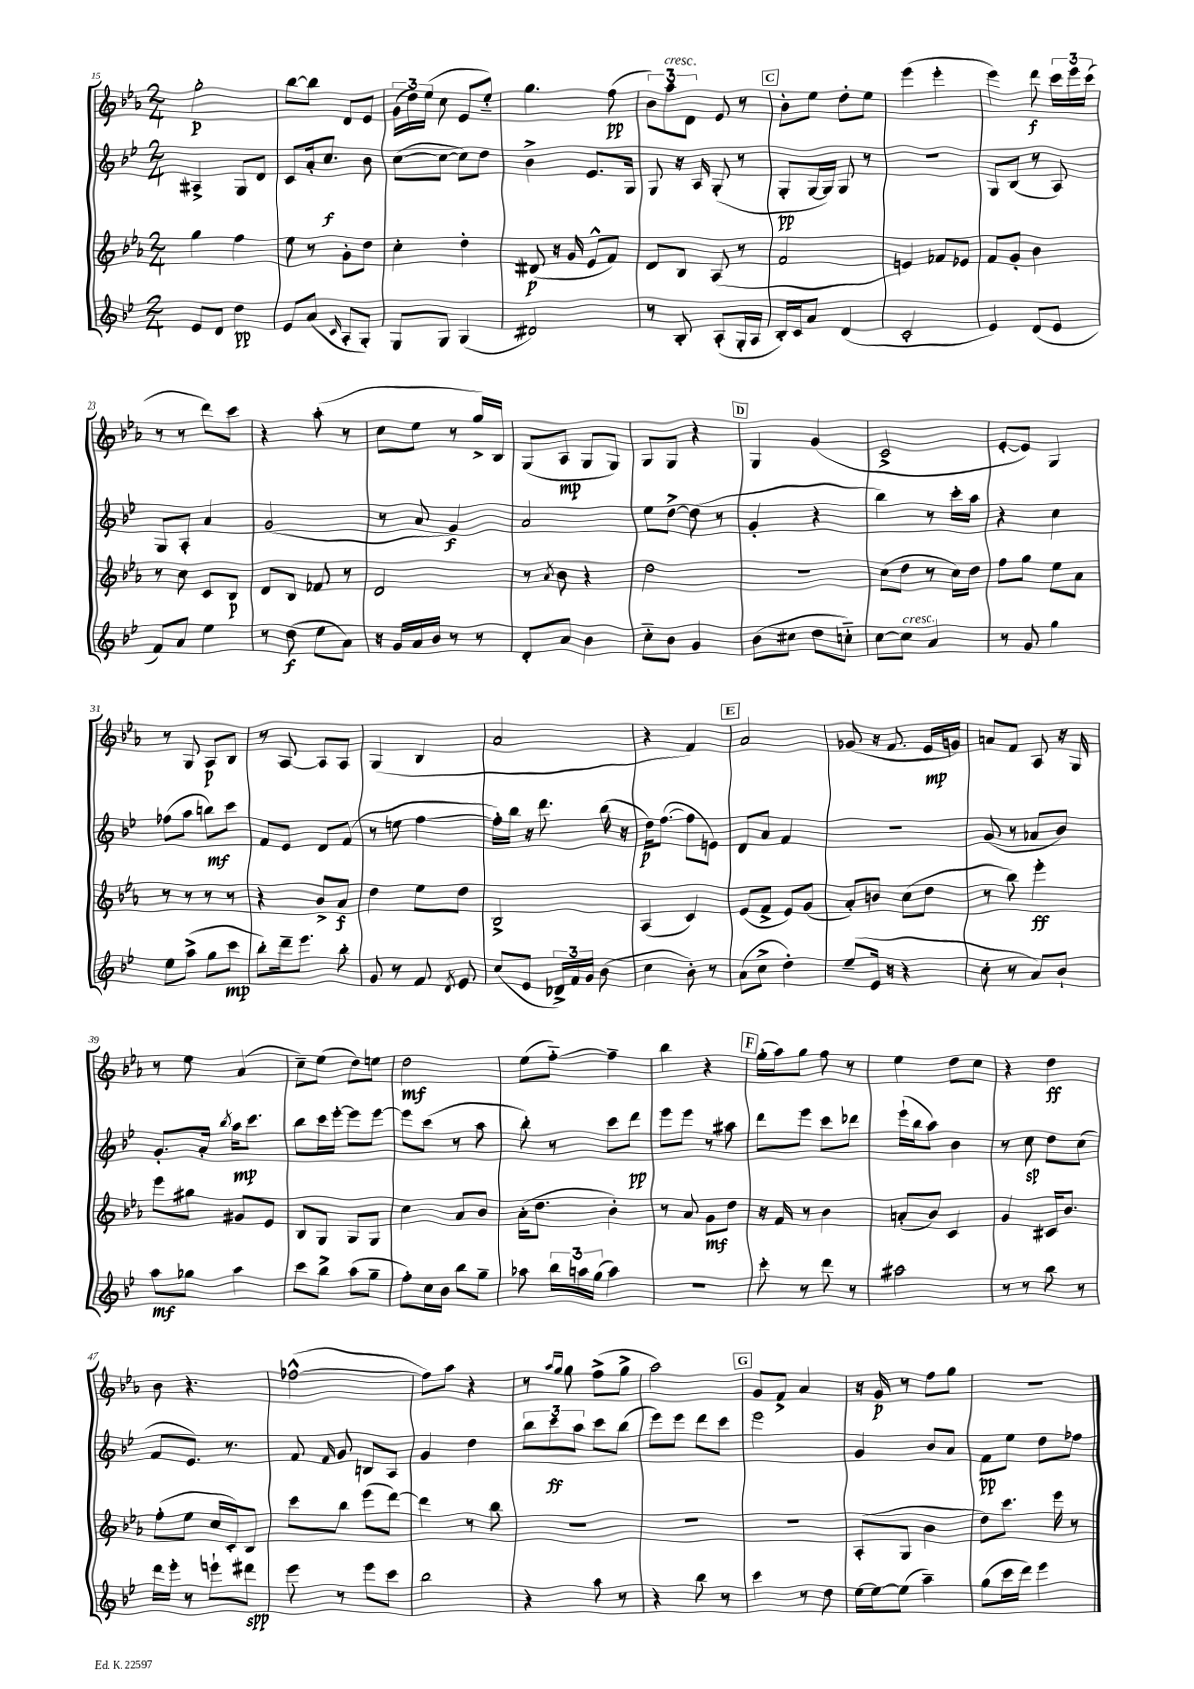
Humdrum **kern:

**kern	**kern	**kern	**kern
*staff4	*staff3	*staff2	*staff1
*clefG2	*clefG2	*clefG2	*clefG2
*k[b-e-]	*k[b-e-a-]	*k[b-e-]	*k[b-e-a-]
*M2/4	*M2/4	*M2/4	*M2/4
8e-	4gg	4A#^	2gg'
8d	.	.	.
4dd	4ff	8G	.
.	.	8d	.
=	=	=	=
8e-	8ee-	8c	[8bb-
(8a	8r	16a'	8bb-]
.	.	8.cc	.
16qqc	.	.	.
8A'	8g'	.	8d
8G')	8dd	8b-	8e-
=	=	=	=
8G	4cc'	([8cc	(24g
.	.	.	24dd)
.	.	.	(24ee-
8G	.	8cc_	8cc
(4G	4dd'	8cc])	8e-
.	.	8dd	8ee-'~)
=	=	=	=
2d#)	(8d#	4b-^	4.gg
.	16r	.	.
.	16g	.	.
.	8e-^^	8.e-	.
.	8f)	.	(8ff
.	.	16G	.
=	=	=	=
8r	8d	8G	12b-)
.	.	.	12aa-
8B-'	8B-	16r	.
.	.	.	12d
.	.	16A	.
(8A'	(8A-	(8G'	8e-
16G'	8r	8r	8r
16A	.	.	.
=	=	=	=
16B-')	2f	8G'	8b-'
16c	.	.	.
8a	.	[16G	8ee-
.	.	16G])	.
(4d	.	8G	8dd'
.	.	8r	8ee-
=	=	=	=
2c'	4e)	2r	(4eee-
.	8f-	.	4eee-'
.	8e-	.	.
=	=	=	=
4e-)	8f	8G	4eee-)
.	8g'	(8B-	.
(8d	4b-	8r	8ddd
8e-	.	8A)	24ccc
.	.	.	24eee-
.	.	.	(24ccc
=	=	=	=
8f)	8r	8G	8r
8a	8cc	8A'	8r
4ee-	8c	4a	8ddd)
.	8B-	.	8ccc
=	=	=	=
8r	8d	(2g	4r
(8dd	8B-	.	.
8ee-	8f-	.	(8aa-'
8a)	8r	.	8r
=	=	=	=
16r	2d	8r	8cc
16g	.	.	.
16a	.	8a	8ee-
16b-	.	.	.
8r	.	4g)	8r
8r	.	.	16gg^)
.	.	.	16B-
=	=	=	=
8d'	8r	2a	(8G
.	8qa-	.	.
8a	8b-	.	8A-
4b-	4r	.	8G
.	.	.	8G)
=	=	=	=
8cc'~	2dd	8ee-	8G
8b-	.	[8dd^	8G
4g	.	(8dd]	4r
.	.	8r	.
=	=	=	=
(8b-	2r	4g'	4G
8cc#	.	.	.
8dd	.	4r	(4g
8cc'~)	.	.	.
=	=	=	=
[8cc	(8cc	4bb-)	2c^
8cc]	8dd	.	.
4a	8r	8r	.
.	16cc)	16ccc'	.
.	16dd	16aa	.
=	=	=	=
8r	8ff	4r	[8e-'
8g	8gg	.	8e-])
4gg	8ee-	4cc	4G
.	8a-	.	.
=	=	=	=
8ee-	8r	(8ff-	8r
(8aa^	8r	8aa	8G
8gg	8r	8bb)	8A-
8ccc	8r	8ccc	8B-
=	=	=	=
8bb-')	4r	8f	8r
16ddd~	.	8e-	[8A-
8.eee-	.	.	.
.	8b-^	8d	8A-]
8bb-'	8a-	(8f	8A-
=	=	=	=
8g	4dd	8r	(4G
8r	.	8ee	.
8f	8ee-	[4ff	4B-
8qd	.	.	.
8e-	8dd	.	.
=	=	=	=
(8cc	2B-^	16ff'])	2a-
.	.	16bb-	.
8e-	.	16r	.
.	.	8.ddd	.
24d-^)	.	.	.
24f	.	.	.
24g	.	.	.
(8b-	.	(16bb-	.
.	.	16r	.
=	=	=	=
4cc	(4A-	16dd)	4r
.	.	([8.ff	.
8b-')	4c)	8ff]	4f)
8r	.	8e)	.
=	=	=	=
(8a	(8e-	8d	2a-
8cc^	8f^	8a	.
4dd')	8e-)	4f	.
.	(8g	.	.
=	=	=	=
(8ee-~	8a-')	2r	(8g-
16e-	8b	.	16r
16r	.	.	8.f
4r	(8cc	.	.
.	8dd	.	16e-
.	.	.	16g)
=	=	=	=
8cc'	8r	(8g	8a
8r	8bb-)	8r	8f
8a)	4eee-'	8a-	8A-
8b-`	.	8b-)	16r
.	.	.	16G
=	=	=	=
8aa	8eee-	8.g'	8r
8gg-	8gg#	.	8ee-
.	.	16a'	.
.	.	8qbb-	.
4aa	8g#	16aa	(4a-
.	.	8.ccc	.
.	8e-	.	.
=	=	=	=
8ccc	8B-	8bb-	8cc~)
8bb-^	8G	16ccc	(8ee-
.	.	[16eee-'	.
(8aa	8G	8eee-]	8dd)
8gg~	8G	[8eee-	8ee
=	=	=	=
8ff')	4cc	8eee-]	2dd
16cc	.	(8ccc	.
16b-	.	.	.
8bb-	8a-	8r	.
8gg~	8b-	8aa	.
=	=	=	=
8aa-	(16a-'	8bb-')	(8ee-
.	8.dd	.	.
24bb-	.	8r	[8ff'~)
24aa	.	.	.
(24gg	.	.	.
4aa)	4b-')	8ccc	4ff~]
.	.	8ddd	.
=	=	=	=
2r	8r	8eee-	4bb-
.	8a-	8eee-	.
.	8g	8r	4r
.	8dd	8aa#	.
=	=	=	=
8ccc'	16r	8ddd	(16gg'
.	16f	.	16aa-)
8r	8r	8eee-	8gg
8ddd	4b-	8ccc	8ff
8r	.	8ddd-	8r
=	=	=	=
2aa#	(8a'	(16eee-`	4ee-
.	.	16bb-	.
.	8b-)	8aa)	.
.	4c	4b-	8dd
.	.	.	8cc
=	=	=	=
8r	4g	8r	4r
8r	.	8cc	.
8bb-	16c#	8dd	4dd
.	8.b-	.	.
8r	.	(8cc	.
=	=	=	=
16ddd	(8ff'	8f	8b-
16eee-'	.	.	.
8r	8ee-	8.e-)	4.r
8eee`	16cc	.	.
.	16c')	8.r	.
8ddd#	8B-	.	.
=	=	=	=
8eee-	8ccc	8f	([2ff-^^
.	.	16qqf	.
8r	8bb-	8g	.
8eee-	(8eee-	8B	.
8ccc	[8ddd)	8A	.
=	=	=	=
2bb-	4ddd]	4g	8ff-])
.	.	.	8aa-
.	8r	4dd	4r
.	8bb-	.	.
=	=	=	=
4r	2r	12bb-	8r
.	.	12ccc	.
.	.	.	16qqaa-
.	.	.	16qqgg
.	.	.	8gg
.	.	12aa	.
8aa	.	8ccc	(8ff^
8r	.	(8bb-	8gg^
=	=	=	=
4r	2r	8eee-)	2aa-)
.	.	8eee-	.
8bb-	.	8ddd	.
8r	.	8ccc	.
=	=	=	=
4ccc	2r	2eee-	8g
.	.	.	8f^
8r	.	.	4a-
8dd	.	.	.
=	=	=	=
[16ee-	(8A-'	4g	16r
16ee-_	.	.	16g
(8ee-]	8G	.	8r
4aa~)	4b-	8b-	8ff
.	.	8a	8gg
=	=	=	=
(8gg	8dd)	8f	2r
16ccc	8.ccc	8ee-	.
16ddd)	.	.	.
4eee-	.	8dd	.
.	16eee-	.	.
.	8r	8ff-	.
==	==	==	==
*-	*-	*-	*-
